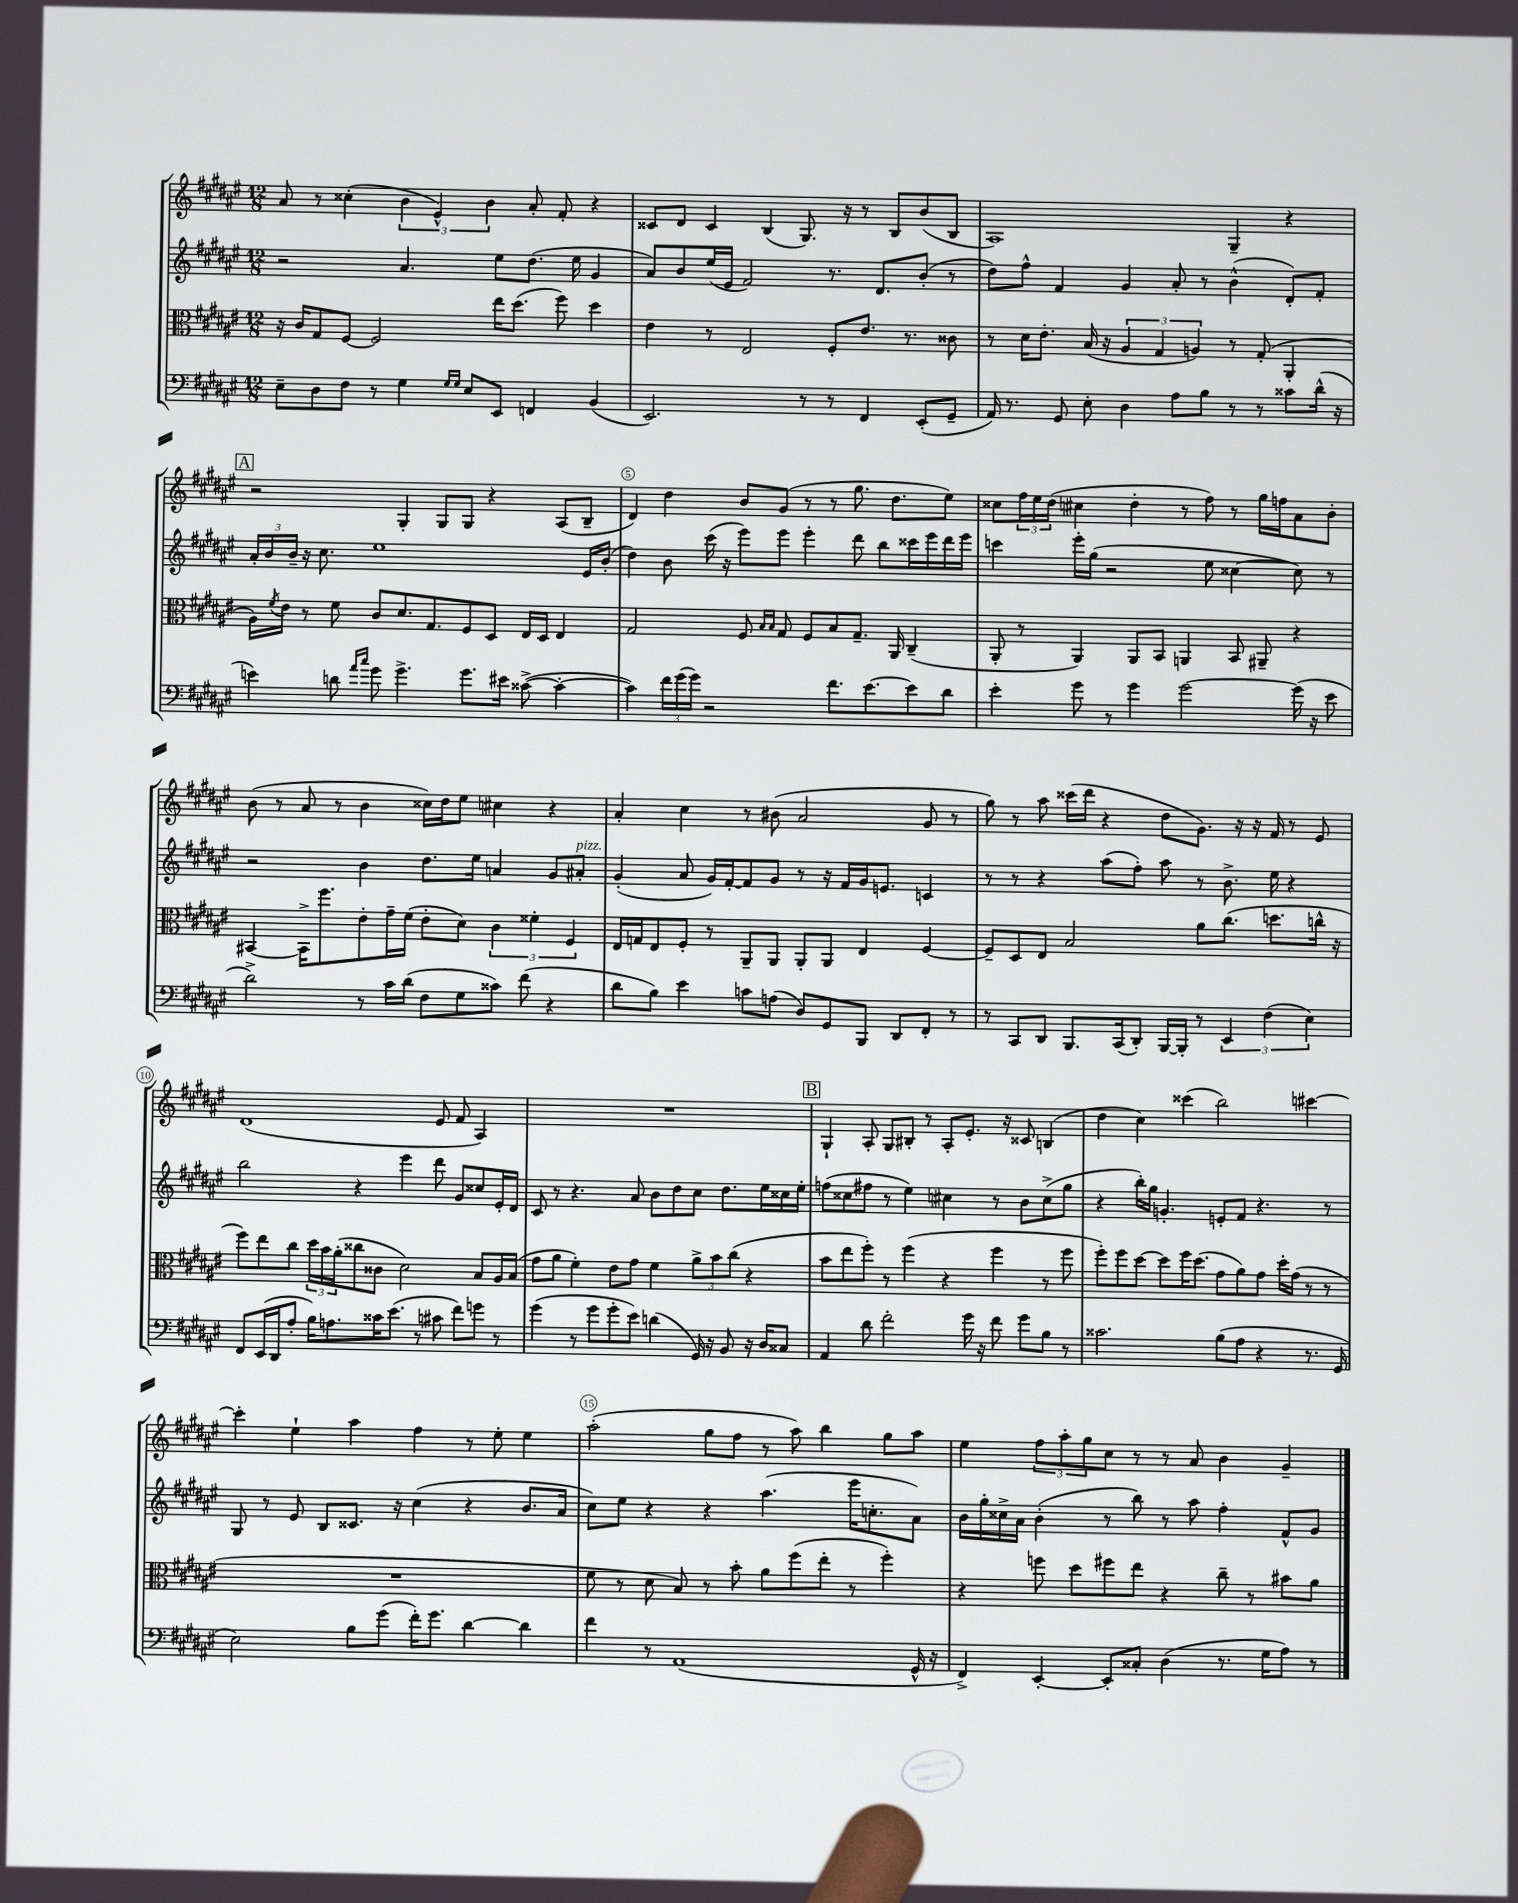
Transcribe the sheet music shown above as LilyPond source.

<<
\new StaffGroup <<
\new Staff = "s0" {
    \clef treble \key fis \major \numericTimeSignature \time 12/8
    ais'8 r8 cisis''4-.( \tuplet 3/2 { b'4 eis'4-^) b'4 } ais'8-. fis'8-. r4 |
    cisis'8 dis'8 cisis'4 b4( gis8.) r16 r8 b8 b'8( b8 |
    ais1) gis4-- r4 |
    \mark \markup { \box "A" } r2 gis4-. gis8 gis8 r4 ais8( b8-- |
    dis'4) dis''4 b'8 gis'8( r8 r8 gis''8. dis''8. eis''8) |
    cisis''8 \tuplet 3/2 { fis''16 eis''16 dis''16( } cis''4 dis''4-. r8 fis''8) r8 gis''16 f''16 ais'8 b'8-. |
    b'8( r8 ais'8 r8 b'4 cisis''16) dis''16 eis''8 cis''4 r4 |
    ais'4-. cis''4 r8 bis'8( ais'2 gis'8 r8 |
    gis''8) r8 ais''8 cisis'''16( dis'''16 r4 dis''8 gis'8.) r16 r16 fis'16 r8 eis'8 |
    dis'1( eis'8 fis'8 ais4) |
    R1. |
    \mark \markup { \box "B" } gis4-! ais8-. gis8 bis8-. r8 ais8-. eis'8.-. r16 cisis'8 b4( |
    dis''4 cis''4) cisis'''4( b''2) cis'''4~ |
    cis'''4-. eis''4-! ais''4 fis''4 r8 eis''8-. eis''4 |
    ais''2-.( gis''8 fis''8 r8 ais''8) b''4 gis''8 ais''8 |
    eis''4 \tuplet 3/2 { fis''8 ais''8-. gis''8 } cis''8 r8 r8 ais'8 b'4 gis'4-- \bar "|." |
}
\new Staff = "s1" {
    \clef treble \key fis \major \numericTimeSignature \time 12/8
    r2 ais'4. eis''8 dis''8.( eis''16 gis'4 |
    ais'8) b'8 eis''16( eis'16 fis'2) r8. dis'8. b'8-.( r8 |
    dis''8) fis''8-^ fis'4 gis'4 ais'8-. r8 b'4-^( dis'8-.) fis'8-. |
    \mark \markup { \box "A" } \tuplet 3/2 { ais'16-. b'16 b'16-- } r16 cis''8. eis''1 eis'16 b'16-.( |
    dis''4) b'8 cis'''16( r16 eis'''8) eis'''8 eis'''4-. dis'''8 b''8 cisis'''16 eis'''16 dis'''16 eis'''16 |
    c'''4 eis'''16-. gis''16( r2 eis''8 cisis''4~ cisis''8) r8 |
    r2 b'4 dis''8. eis''16 a'4 gis'8 ais'8-.^\markup { \italic "pizz." } |
    gis'4-.( ais'8 gis'16) fis'16~-. fis'8 gis'8 r8 r16 fis'16 gis'16 e'8. c'4 |
    r8 r8 r4 ais''8( fis''8-.) ais''8 r8 b'8.-> eis''16 r4 |
    b''2 r4 eis'''4 dis'''8 gis'8 cisis''8 eis'16-. dis'16 |
    cis'8 r8 r4. ais'8 b'8 dis''8 cis''8 dis''8. eis''16 cisis''16 eis''16-. |
    \mark \markup { \box "B" } f''8( cisis''8 fis''8 r8 eis''4) cis''4 r8 b'8 cis''8->( gis''8 |
    r4 b''16-.) gis''16 g'4.-. e'8-. fis'8 r4. r8 |
    gis8 r8 eis'8 b8 cisis'8. r16 cis''4( r4 b'8. ais'16 |
    cis''8) eis''8 r4 r4 ais''4.( eis'''16 c''8.-. ais'8) |
    b'16 gis''16-. cisis''16-> ais'16 b'4-.( r8 b''8) r8 ais''8 fis''4-. fis'8-^ gis'8 \bar "|." |
}
\new Staff = "s2" {
    \clef alto \key fis \major \numericTimeSignature \time 12/8
    r16 cis'16 gis8 fis8~ fis2 eis''16 dis''8.( fis''8) dis''4 |
    eis'4 r8 eis2 fis8-. eis'8. r8. cisis'8 |
    r8 dis'16 eis'8.-. b16( r16 \tuplet 3/2 { ais4 gis4 a4) } r8 gis8-.( ais,4-. |
    \mark \markup { \box "A" } ais16) \acciaccatura { fis'8 } eis'16 r8 fis'8 cis'8 dis'8. gis8. fis8 dis8 eis16 dis16 eis4 |
    gis2 fis8 \grace { b16 b16 } gis8 fis8 b8 gis8.-- ais,16 cis4--( |
    ais,8-. r8 ais,4) ais,8 b,8 a,4 b,8 ais,8-- r4 |
    bis,4~ bis,16-> fis''8. eis'8-. gis'16-- fis'16( eis'8-. dis'8) \tuplet 3/2 { cis'4 fisis'4-. fis4 } |
    eis16 g16 eis8 fis8-. r8 ais,8-- ais,8 ais,8-. ais,8 eis4 fis4~ |
    fis8-- dis8 eis8 b2 ais'8 cis''8.( d''8. c''16-^ r16 |
    fis''8) eis''8 cis''8 \tuplet 3/2 { dis''16 b'16 ais'16-.( } cisis''8 cisis'8 dis'2) b8 ais16 b16( |
    gis'8 ais'8 fis'4-.) eis'8 gis'8 fis'4 \tuplet 3/2 { ais'8-> b'8 cis''8( } r4 |
    \mark \markup { \box "B" } b'8 eis''8 fis''8-.) r8 fis''4( r4 fis''4 r8 fis''8 |
    fis''8-.) fis''8 dis''8~ dis''8 fis''16 dis''8.( gis'8 ais'8) gis'8 dis''16-. gis'16( r8 r8 |
    R1. |
    fis'8 r8 dis'8 b8) r8 b'8-. ais'8 fis''8( eis''8-. r8 fis''4-.) |
    r4 f''8 dis''8 fis''8 eis''8 r4 cis''8-- r8 bis'8 ais'8 \bar "|." |
}
\new Staff = "s3" {
    \clef bass \key fis \major \numericTimeSignature \time 12/8
    eis8-- dis8 fis8 r8 gis4 \grace { gis16 gis16 } eis8 eis,8 f,4 b,4( |
    eis,2.) r8 r8 fis,4 eis,8-.( gis,8-- |
    ais,16) r8. gis,8 eis8-. dis4 ais8 b8 r8 r8 cisis'8 dis'16-^( r16 |
    \mark \markup { \box "A" } e'4) d'8 \grace { ais'16 cis''16 } gis'8 gis'4.-> gis'8. eis'16 cisis'8~->( cisis'4~-. |
    cisis'4) \tuplet 3/2 { fis'16 gis'16( gis'16) } r2 fis'8. eis'8.~ eis'8 dis'8 |
    eis'4-. gis'8 r8 gis'4 gis'2~ gis'16( r16 eis'8 |
    dis'2->) r8 cis'16 dis'16( fis8 gis8 cisis'8) fis'8( r4 |
    dis'8 b8) eis'4 c'8 a8( dis8) gis,8 b,,8 dis,8 fis,8-. r8 |
    r8 cis,8 dis,8 b,,8. cis,16( dis,8-.) b,,16~ b,,16-. r8 \tuplet 3/2 { eis,4 fis4( eis4) } |
    fis,8 eis,16( dis,16 ais8-. b16) a8. cisis'16 eis'8.( r8 cis'8 fis'8) g'8 r8 |
    gis'4( r8 gis'8 gis'8-. eis'8) d'4( gis,16) r16 b,8 r16 dis16 cisis8 |
    \mark \markup { \box "B" } ais,4 dis'8 fis'2-. gis'16 r16 fis'8 gis'8 b8 r8 |
    cisis'2. b8( ais8 r4 r8. gis,16 |
    eis2) b8 gis'8( fis'16-.) gis'8. dis'4~ dis'4 |
    fis'4 r8 ais,1( gis,16-^ r16 |
    fis,4->) eis,4~-. eis,8-. cisis8-. dis4( r8. gis16 ais8) r8 \bar "|." |
}
>>
>>
\layout { \context { \Score \override BarNumber.break-visibility = ##(#f #t #t) barNumberVisibility = #(every-nth-bar-number-visible 5) \override BarNumber.stencil = #(make-stencil-circler 0.1 0.3 ly:text-interface::print) } }
